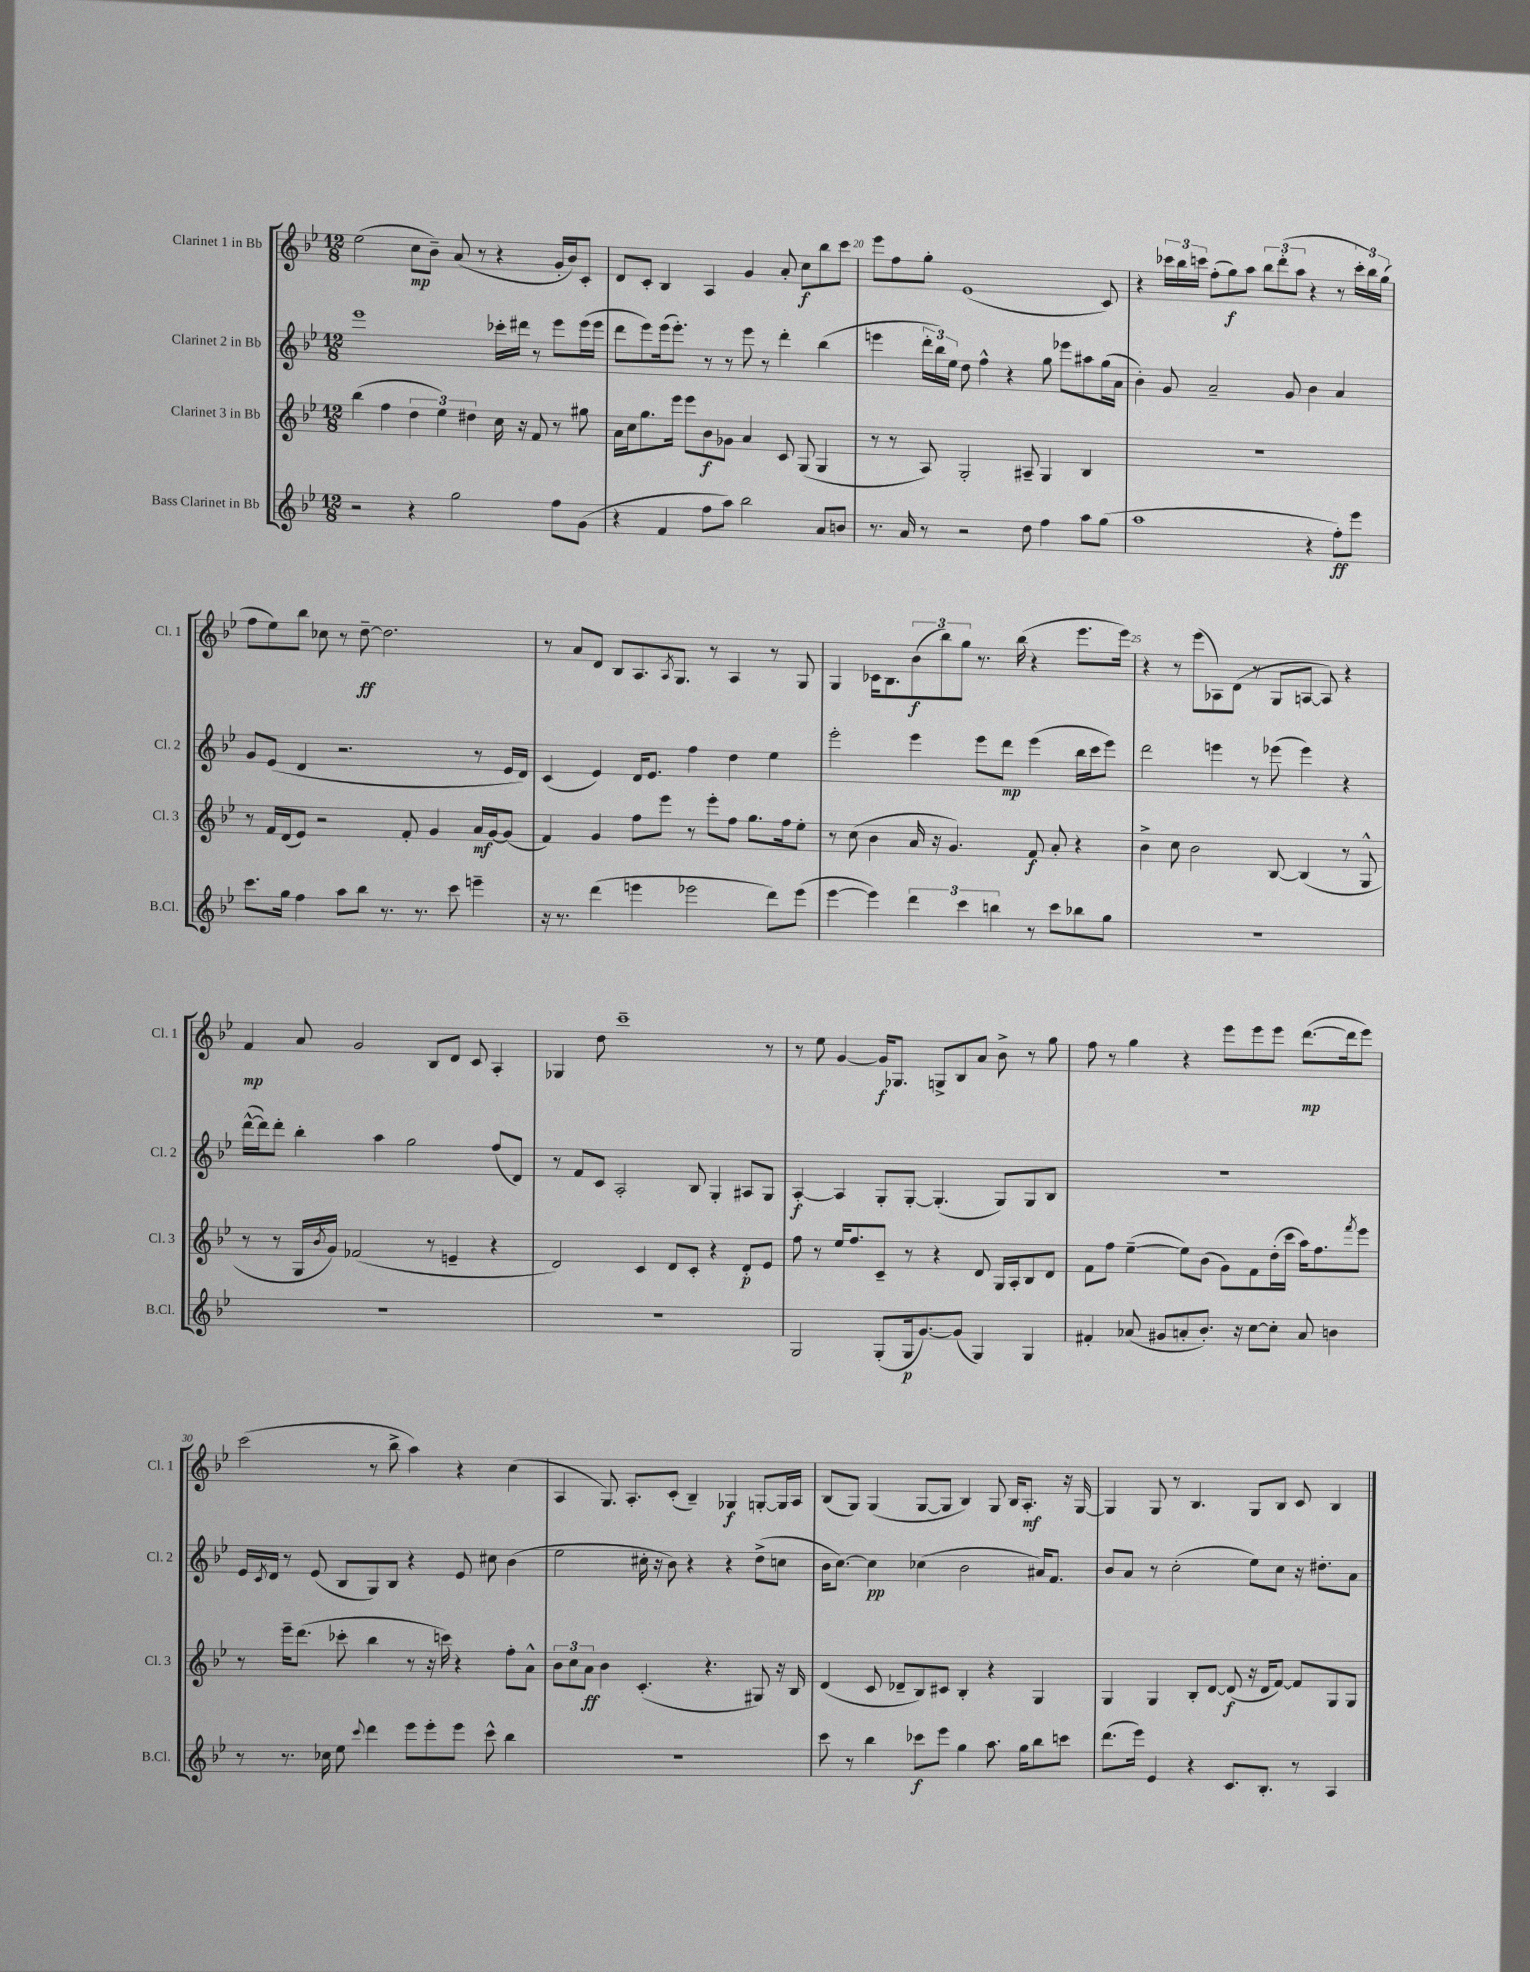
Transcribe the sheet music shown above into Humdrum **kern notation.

**kern	**dynam	**kern	**dynam	**kern	**dynam	**kern	**dynam
*part4	*part4	*part3	*part3	*part2	*part2	*part1	*part1
*staff4	*staff4	*staff3	*staff3	*staff2	*staff2	*staff1	*staff1
*I"Bass Clarinet in Bb	*	*I"Clarinet 3 in Bb	*	*I"Clarinet 2 in Bb	*	*I"Clarinet 1 in Bb	*
*I'B.Cl.	*	*I'Cl. 3	*	*I'Cl. 2	*	*I'Cl. 1	*
*clefG2	*	*clefG2	*	*clefG2	*	*clefG2	*
*k[b-e-]	*	*k[b-e-]	*	*k[b-e-]	*	*k[b-e-]	*
*M12/8	*	*M12/8	*	*M12/8	*	*M12/8	*
=18	=18	=18	=18	=18	=18	=18	=18
2r	.	(4bb-\	.	1eee-	.	(2ee-\	.
.	.	4ff\	.	.	.	.	.
4r	.	6dd\	.	.	.	8cc\L	mp
.	.	.	.	.	.	8b-~\J)	.
.	.	6ee-\)	.	.	.	.	.
2gg\	.	.	.	.	.	(8a/	.
.	.	6dd#X\	.	.	.	.	.
.	.	.	.	.	.	8r	.
.	.	16cc\	.	16ccc-X'\LL	.	4r	.
.	.	16r	.	16ddd#X\JJ	.	.	.
.	.	8f/	.	8r	.	.	.
8ff\L	.	8r	.	8eee-\L	.	16g'/LL	.
.	.	.	.	.	.	16b-/J)	.
(8g\J	.	8gg#X\	.	(16eee-\L	.	8c'/J	.
.	.	.	.	16eee-\JJ	.	.	.
=19	=19	=19	=19	=19	=19	=19	=19
4r	.	16a\LL	.	8ddd\L	.	8d/L	.
.	.	16cc\J	.	.	.	.	.
.	.	8.gg\	.	8eee-\)	.	8c'/J	.
4f/	.	.	.	(16eee-\k	.	4B-/	.
.	.	16eee-\Jk	.	8.eee-'\J)	.	.	.
.	.	8eee-\L	.	.	.	.	.
8ff\L	.	8b-\	f	8r	.	4A/	.
8aa\J)	.	8g-X\J	.	8r	.	.	.
2bb-\	.	4a/	.	8eee-\	.	4g/	.
.	.	.	.	8r	.	.	.
.	.	8c/	.	4ddd'\	.	8a'/	.
.	.	(8G/	.	.	.	8cc\L	f
8a/L	.	4G/	.	(4bb-\	.	8bb-\	.
8bn/J	.	.	.	.	.	8ccc\J	.
=20	=20	=20	=20	=20	=20	=20	=20
8.r	.	8r	.	4eeen\	.	8eee-\L	.
.	.	8r	.	.	.	8ff\	.
16a/	.	.	.	.	.	.	.
8r	.	8A/)	.	24ddd'\LL	.	8gg'\J	.
.	.	.	.	24bb-\)	.	.	.
.	.	.	.	24ee-\JJ	.	.	.
2r	.	2G'/	.	8dd\	.	(1e-	.
.	.	.	.	4ff^^\	.	.	.
.	.	.	.	4r	.	.	.
8dd\	.	8A#X~/	.	.	.	.	.
4ff\	.	4G/	.	8gg\	.	.	.
.	.	.	.	8eee-X\L	.	.	.
8aa\L	.	4B-/	.	8aa#X\	.	.	.
(8gg\J	.	.	.	(16gg\L	.	8c/)	.
.	.	.	.	16a\JJ	.	.	.
=21	=21	=21	=21	=21	=21	=21	=21
1aa	.	1.r	.	4b-'\)	.	4r	.
.	.	.	.	8g/	.	24ccc-X\LL	.
.	.	.	.	.	.	24bb-\	.
.	.	.	.	.	.	24cccn\JJ	.
.	.	.	.	2a~/	.	(8ff'\L	.
.	.	.	.	.	.	8gg\)	f
.	.	.	.	.	.	8aa\J	.
.	.	.	.	.	.	12bb-\L	.
.	.	.	.	.	.	(12ddd'\	.
.	.	.	.	8g/	.	.	.
.	.	.	.	.	.	12aa\J	.
4r	.	.	.	4b-\	.	4r	.
8ff'\L)	ff	.	.	4a/	.	8r	.
8eee-\J	.	.	.	.	.	24ccc'\LL	.
.	.	.	.	.	.	24bb-\)	.
.	.	.	.	.	.	(24gg\JJ	.
!!LO:LB:g=z
=22	=22	=22	=22	=22	=22	=22	=22
8.ccc\L	.	8r	.	8g/L	.	8ff\L	.
.	.	16f/LL	.	(8e-/J	.	8ee-\)	.
16gg\Jk	.	(16d/J	.	.	.	.	.
4ff\	.	8e-/J)	.	4d/	.	8bb-\J	.
.	.	2r	.	.	.	8cc-X\	.
8aa\L	.	.	.	2.r	.	8r	.
8bb-\J	.	.	.	.	.	[8dd~\	ff
8.r	.	.	.	.	.	2.dd\]	.
.	.	8f'/	.	.	.	.	.
8.r	.	.	.	.	.	.	.
.	.	4g/	.	.	.	.	.
8ccc\	.	.	.	.	.	.	.
4eeen~\	.	16a/LL	mf	8r	.	.	.
.	.	[16g/J	.	.	.	.	.
.	.	(8g/J]	.	16e-/LL	.	.	.
.	.	.	.	16d/JJ)	.	.	.
=23	=23	=23	=23	=23	=23	=23	=23
16r	.	4f/)	.	(4c/	.	8r	.
8.r	.	.	.	.	.	.	.
.	.	.	.	.	.	8a/L	.
(4ddd\	.	4g/	.	4e-/)	.	8d/J	.
.	.	.	.	.	.	8B-/L	.
4eeen\	.	8ff\L	.	16d/KL	.	8.A/	.
.	.	.	.	8.e-/J	.	.	.
.	.	8eee-\J	.	.	.	.	.
.	.	.	.	.	.	8qA/	.
.	.	.	.	.	.	8.G/J	.
2eee-X\	.	8r	.	4ff\	.	.	.
.	.	8eee-'\L	.	.	.	8r	.
.	.	8ff\J	.	4dd\	.	4A/	.
.	.	8.gg\L	.	.	.	.	.
8ddd\L)	.	.	.	4ee-\	.	8r	.
.	.	16ff\k	.	.	.	.	.
(8eee-\J	.	8ee-'\J	.	.	.	8G/	.
=24	=24	=24	=24	=24	=24	=24	=24
[4eee-\	.	8r	.	2eee-'\	.	4G/	.
.	.	(8cc\	.	.	.	.	.
4eee-\])	.	4b-\	.	.	.	16c-X\KL	.
.	.	.	.	.	.	8.B-\	.
6ddd\	.	16a/	.	4eee-\	.	(12b-\	f
.	.	16r	.	.	.	.	.
.	.	.	.	.	.	12bb-\)	.
.	.	4.g/)	.	.	.	.	.
6ccc\	.	.	.	.	.	12gg\J	.
.	.	.	.	8eee-\L	.	8.r	.
6bbn\	.	.	.	.	.	.	.
.	.	.	.	8ddd\J	mp	.	.
.	.	.	.	.	.	(16bb-\	.
8r	.	8f/	f	(4eee-\	.	4r	.
8ccc\L	.	8a'/	.	.	.	.	.
8bb-X\	.	4r	.	16bb-\LL	.	8.eee-\L	.
.	.	.	.	16ccc\J	.	.	.
8gg\J	.	.	.	8eee-\J)	.	.	.
.	.	.	.	.	.	16eee-\Jk)	.
=25	=25	=25	=25	=25	=25	=25	=25
1.r	.	4b-^\	.	2ddd\	.	4r	.
.	.	8cc\	.	.	.	8r	.
.	.	2b-\	.	.	.	(8eee-\L	.
.	.	.	.	4eeen\	.	8A-X\)	.
.	.	.	.	.	.	(8d\J	.
.	.	.	.	8r	.	8r	.
.	.	[8B-/	.	(8eee-X\	.	8G/L	.
.	.	(4B-/]	.	4eee-\)	.	[8An/J	.
.	.	.	.	.	.	8A/])	.
.	.	8r	.	4r	.	4r	.
.	.	8G^^/	.	.	.	.	.
!!LO:LB:g=z
=26	=26	=26	=26	=26	=26	=26	=26
1.r	.	8r	.	([16ddd^^\LL	.	4f/	mp
.	.	.	.	16ddd\J])	.	.	.
.	.	8r	.	8ddd'\J	.	.	.
.	.	16G/LL	.	4bb-'\	.	8a/	.
.	.	8qb-/	.	.	.	.	.
.	.	16g/JJ)	.	.	.	.	.
.	.	(2f-X/	.	.	.	2g/	.
.	.	.	.	4aa\	.	.	.
.	.	.	.	2gg\	.	.	.
.	.	8r	.	.	.	8B-/L	.
.	.	4en~/	.	.	.	8d/J	.
.	.	.	.	.	.	8c/	.
.	.	4r	.	(8ff/L	.	4A'/	.
.	.	.	.	8d/J)	.	.	.
=27	=27	=27	=27	=27	=27	=27	=27
1.r	.	2d/)	.	8r	.	4G-X/	.
.	.	.	.	8f/L	.	.	.
.	.	.	.	8c/J	.	8dd\	.
.	.	.	.	2A'/	.	1ccc~	.
.	.	4c/	.	.	.	.	.
.	.	8d/L	.	.	.	.	.
.	.	8c'/J	.	8B-/	.	.	.
.	.	4r	.	4G'/	.	.	.
.	.	8d'/L	p	8A#X/L	.	.	.
.	.	8e-/J	.	8G/J	.	8r	.
=28	=28	=28	=28	=28	=28	=28	=28
2G/	.	8ff\	.	[4A'/	f	8r	.
.	.	8r	.	.	.	8ee-\	.
.	.	16ee-/KL	.	4A/]	.	[4g/	.
.	.	8.ff/	.	.	.	.	.
(8G'/L	.	8c~/J	.	8G'/L	.	16g/KL]	f
.	.	.	.	.	.	8.G-X/J	.
16G/k	p	8r	.	[8G'/J	.	.	.
[8.g/)	.	.	.	.	.	.	.
.	.	4r	.	(4.G'/]	.	8Gn^/L	.
(8g/J]	.	.	.	.	.	8B-/	.
4G/)	.	8d/	.	.	.	8a/J	.
.	.	16G/LL	.	8G/L)	.	8b-^\	.
.	.	16A'/J	.	.	.	.	.
4G/	.	8B-/	.	8G/	.	8r	.
.	.	8d/J	.	8B-/J	.	8gg\	.
=29	=29	=29	=29	=29	=29	=29	=29
4f#X'/	.	8f\L	.	1.r	.	8ff\	.
.	.	8ff\J	.	.	.	8r	.
(8a-X/	.	([4ee-~\	.	.	.	4gg\	.
8g#X/L	.	.	.	.	.	.	.
8an'/	.	8ee-\L])	.	.	.	4r	.
8.b-'/J)	.	(8b-\J	.	.	.	.	.
.	.	8g\L)	.	.	.	8eee-\L	.
16r	.	.	.	.	.	.	.
[8cc\L	.	8f\	.	.	.	8eee-\	.
8cc'\J]	.	(16dd'\L	.	.	.	8eee-\J	.
.	.	16ccc\JJ	.	.	.	.	.
8a/	.	16aa\KL)	.	.	.	([8.ddd\L	mp
.	.	8.ff\	.	.	.	.	.
4bn\	.	.	.	.	.	.	.
.	.	.	.	.	.	16ddd\k]	.
.	.	8qfff/	.	.	.	.	.
.	.	8eee-\J	.	.	.	8eee-\J)	.
!!LO:LB:g=z
=30	=30	=30	=30	=30	=30	=30	=30
8r	.	8r	.	16e-/LL	.	(2ccc\	.
.	.	.	.	8qc/	.	.	.
.	.	.	.	16d/JJ	.	.	.
8.r	.	16eee-~\KL	.	8r	.	.	.
.	.	(8.ddd\J	.	.	.	.	.
.	.	.	.	(8e-/	.	.	.
16cc-X\	.	.	.	.	.	.	.
8ee-\	.	8ccc-X'\	.	8B-/L	.	.	.
8qqccc/	.	.	.	.	.	.	.
4ddd\	.	4bb-\	.	8G/)	.	8r	.
.	.	.	.	8B-/J	.	8bb-^\	.
8eee-\L	.	8r	.	4r	.	4aa\)	.
8eee-'\	.	16r	.	.	.	.	.
.	.	16cccn\)	.	.	.	.	.
8eee-\J	.	4r	.	8e-/	.	4r	.
8ccc^^\	.	.	.	8cc#X\	.	.	.
4bb-\	.	8ff'\L	.	(4b-\	.	(4cc\	.
.	.	8a^^\J	.	.	.	.	.
=31	=31	=31	=31	=31	=31	=31	=31
1.r	.	12b-\L	.	2ee-\	.	4A/	.
.	.	12cc\	.	.	.	.	.
.	.	12a\J	ff	.	.	.	.
.	.	4b-\	.	.	.	8.G/)	.
.	.	.	.	.	.	8.A'/L	.
.	.	(4.c'/	.	16cc#X'\	.	.	.
.	.	.	.	16r	.	.	.
.	.	.	.	8b-\)	.	(8c'/J	.
.	.	.	.	4r	.	4B-~/)	.
.	.	4.r	.	.	.	.	.
.	.	.	.	4r	.	4G-X/	f
.	.	8G#X/)	.	(8dd^\L	.	[8Gn'/L	.
.	.	16r	.	8ccn\J	.	16G/L]	.
.	.	16B-/	.	.	.	16A/JJ	.
=32	=32	=32	=32	=32	=32	=32	=32
8ccc\	.	(4d/	.	16b-\KL	.	(8B-/L	.
.	.	.	.	[8.cc\J)	.	.	.
8r	.	.	.	.	.	8G/J)	.
4bb-\	.	8c/	.	4cc\]	pp	(4G/	.
.	.	8d-X~/L	.	.	.	.	.
8ccc-X\L	f	8B-/)	.	(4cc-X\	.	[8G/L	.
8eee-\J	.	8c#X/J	.	.	.	8G/J]	.
4gg\	.	4B-'/	.	2b-\	.	4B-/)	.
8.aa\	.	4r	.	.	.	8G/	.
.	.	.	.	.	.	16B-/KL	.
16gg\KL	.	.	.	.	.	8.A'/J	mf
8bb-\	.	4G/	.	16a#X/KL)	.	.	.
.	.	.	.	8.f/J	.	.	.
8cccn\J	.	.	.	.	.	16r	.
.	.	.	.	.	.	[16G/	.
=33	=33	=33	=33	=33	=33	=33	=33
(8.ddd\L	.	4G/	.	8b-/L	.	4G/]	.
.	.	.	.	8a/J	.	.	.
16eee-\Jk)	.	.	.	.	.	.	.
4e-/	.	4G/	.	8r	.	8G/	.
.	.	.	.	(2cc'\	.	8r	.
4r	.	8B-'/L	.	.	.	4.B-/	.
.	.	[8d/J	.	.	.	.	.
8.c/L	.	(8d/]	f	.	.	.	.
.	.	16r	.	8ee-\L)	.	8G/L	.
8.B-'/J	.	16d/KL	.	.	.	.	.
.	.	[8f/J)	.	8cc\J	.	8B-/J	.
8r	.	8f/L]	.	16r	.	8c/	.
.	.	.	.	8.dd#X'\L	.	.	.
4A/	.	8G/	.	.	.	4B-/	.
.	.	8G/J	.	8a\J	.	.	.
==	==	==	==	==	==	==	==
*-	*-	*-	*-	*-	*-	*-	*-
